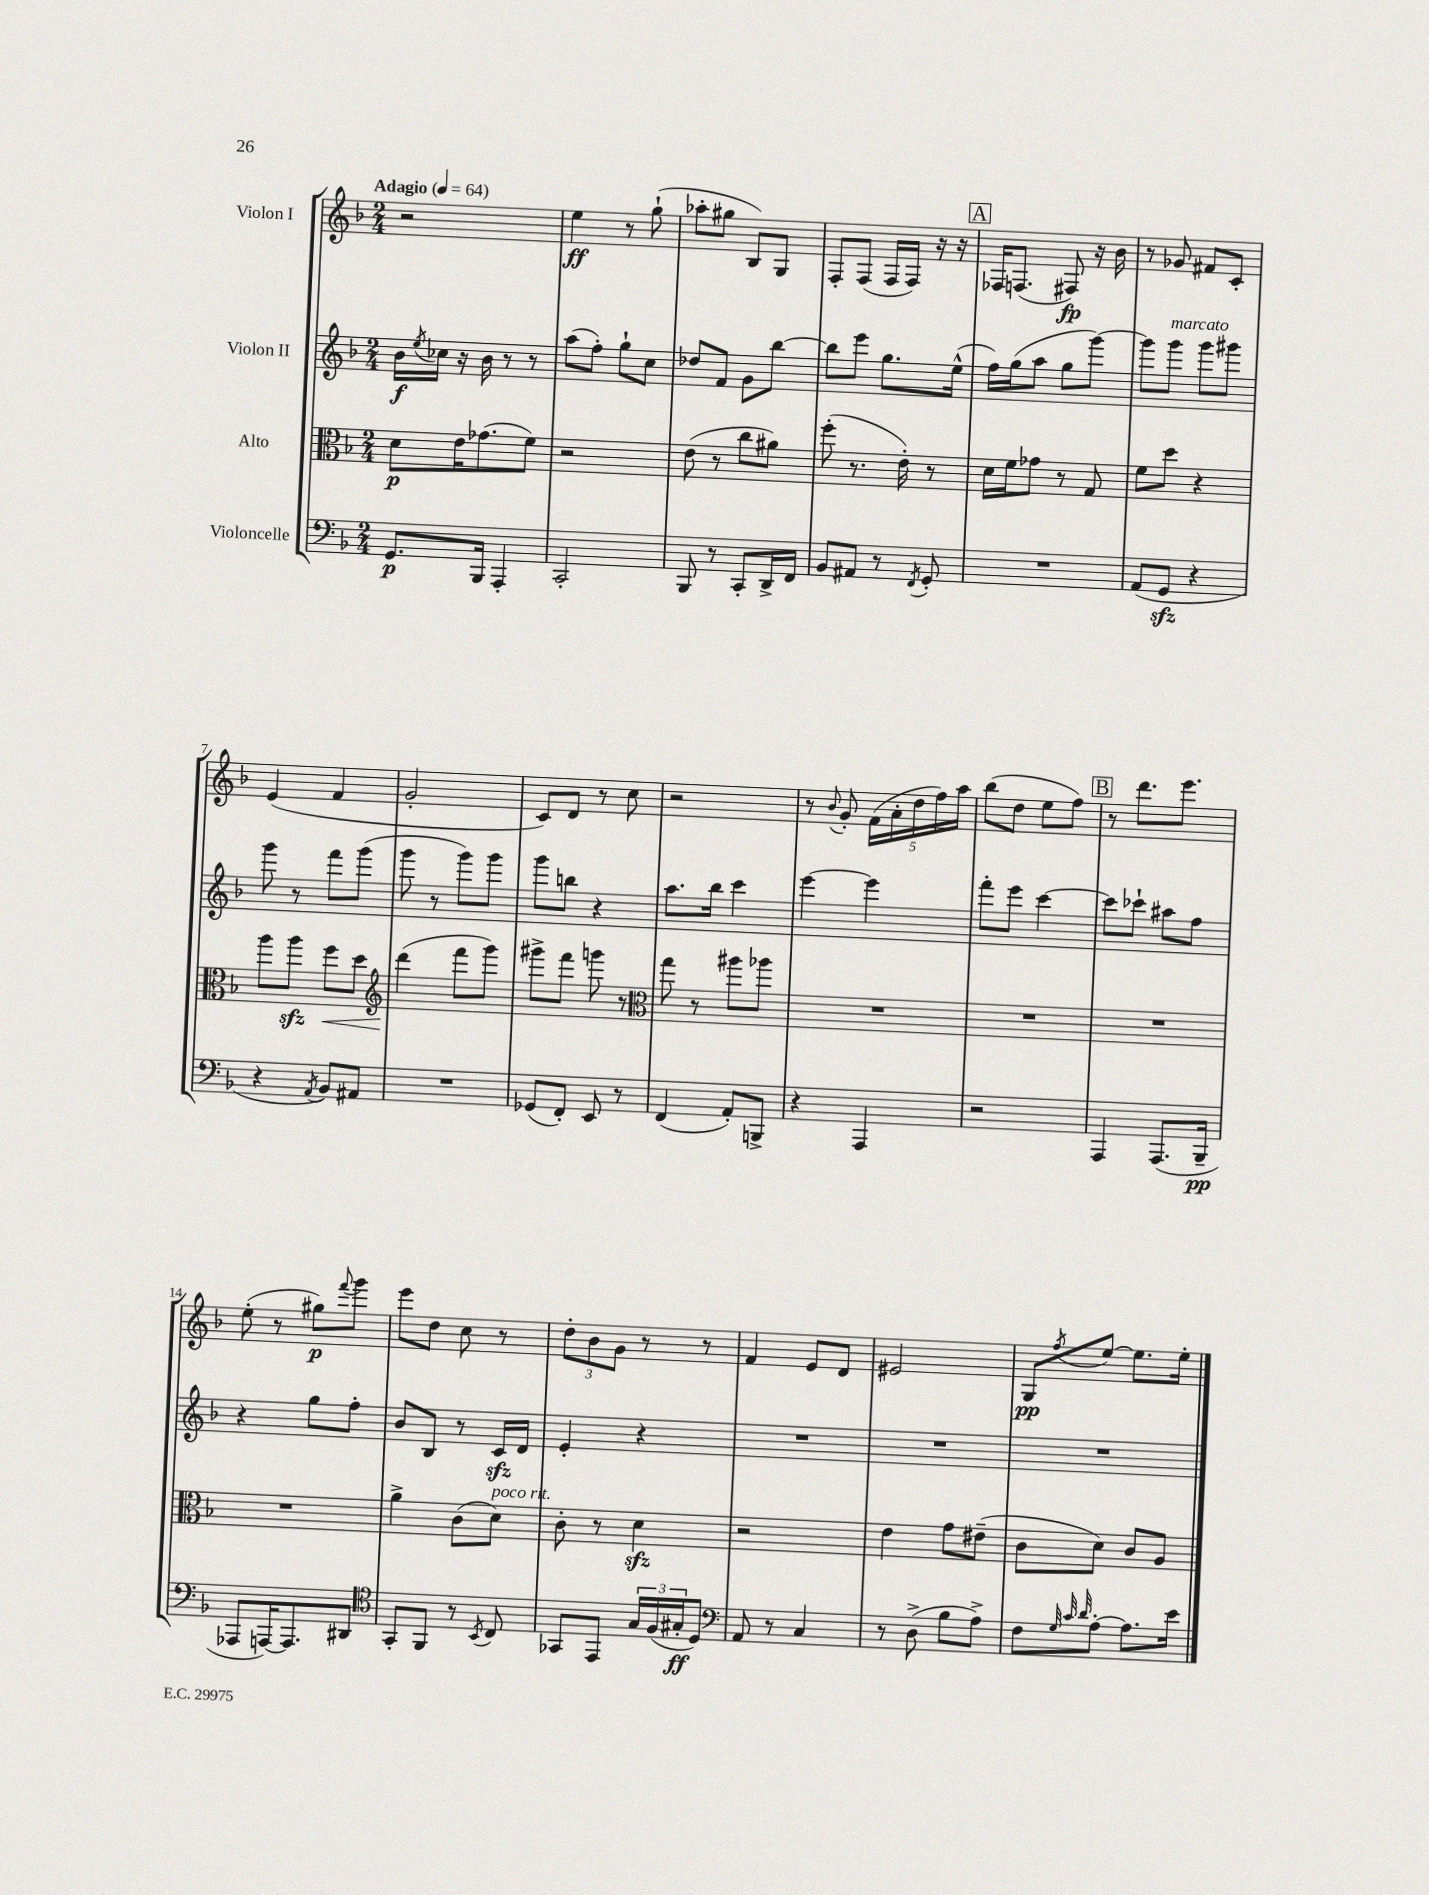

**kern	**dynam	**kern	**dynam	**kern	**dynam	**kern	**dynam
*part4	*part4	*part3	*part3	*part2	*part2	*part1	*part1
*staff4	*staff4	*staff3	*staff3	*staff2	*staff2	*staff1	*staff1
*I"Violoncelle	*	*I"Alto	*	*I"Violon II	*	*I"Violon I	*
*clefF4	*	*clefC3	*	*clefG2	*	*clefG2	*
*k[b-]	*	*k[b-]	*	*k[b-]	*	*k[b-]	*
*M2/4	*	*M2/4	*	*M2/4	*	*M2/4	*
*MM64	*	*MM64	*	*MM64	*	*MM64	*
=1	=1	=1	=1	=1	=1	=1	=1
!	!	!	!	!	!	!LO:TX:a:B:t=Adagio	!
8.GG/L	p	8d\L	p	16b-\LL	f	2r	.
.	.	.	.	8qee/	.	.	.
.	.	.	.	16cc-X\JJ	.	.	.
.	.	16e\K	.	16r	.	.	.
16BBB-/Jk	.	(8.g-X\	.	16b-\	.	.	.
4AAA'/	.	.	.	8r	.	.	.
.	.	8f\J)	.	8r	.	.	.
=2	=2	=2	=2	=2	=2	=2	=2
2CC'/	.	2r	.	(8aa\L	.	4ee\	ff
.	.	.	.	8ff'\J)	.	.	.
.	.	.	.	8gg`\L	.	8r	.
.	.	.	.	8cc\J	.	(8gg`\	.
=3	=3	=3	=3	=3	=3	=3	=3
8BBB-/	.	(8e\	.	8dd-X/L	.	8aa-X'\L	.
8r	.	8r	.	8f/J	.	8gg#X\J	.
8CC'/L	.	8cc\L	.	8g\L	.	8B-/L)	.
16DD^/L	.	8a#X\J)	.	[8bb-\J	.	8G/J	.
16FF/JJ	.	.	.	.	.	.	.
=4	=4	=4	=4	=4	=4	=4	=4
8BB-/L	.	(8ff'\	.	8bb-\L]	.	8F'/L	.
8AA#X/J	.	8.r	.	8eee\J	.	(8F/J	.
8r	.	.	.	8.gg\L	.	16F/LL	.
.	.	16e'\)	.	.	.	16F/JJ)	.
8qFF/	.	.	.	.	.	.	.
8GG'/	.	8r	.	.	.	16r	.
.	.	.	.	(16ee^^\Jk	.	16r	.
!!LO:REH:place=s1:t=A
=5	=5	=5	=5	=5	=5	=5	=5
2r	.	16d\LL	.	16ff\LL)	.	16F-X/KL	.
.	.	16f\J	.	(16gg\J	.	(8.Fn/J	.
.	.	8g-X\J	.	8aa\J	.	.	.
.	.	8r	.	8gg\L	.	8F#X/)	fp
.	.	8G/	.	[8ggg\J)	.	16r	.
.	.	.	.	.	.	16b-\	.
=6	=6	=6	=6	=6	=6	=6	=6
(8AA/L	.	8f\L	.	8ggg\L]	.	8r	.
!	!	!	!	!LO:TX:a:i:t=marcato	!	!	!
8GGzz/J	.	8dd\J	.	8ggg\J	.	8g-X/	.
4r	.	4r	.	8ggg\L	.	8f#X/L	.
.	.	.	.	8ggg#X\J	.	8c'/J	.
!!LO:LB:g=z
=7	=7	=7	=7	=7	=7	=7	=7
4r	.	8aa\L	.	8ggg\	.	(4e/	.
.	.	8aazz\J	.	8r	.	.	.
8qAA/	.	.	.	.	.	.	.
!	!	!	!LO:HP:b	!	!	!	!
8BB-/L)	.	8ff\L	<	8fff\L	.	4f/	.
8AA#X/J	.	8dd\J	.	(8ggg\J	.	.	.
=8	=8	=8	=8	=8	=8	=8	=8
*	*	*clefG2	*	*	*	*	*
2r	.	(4ddd\	.	8ggg\	.	2g'/	.
.	.	.	.	8r	.	.	.
.	.	8fff\L	[	8ggg\L)	.	.	.
.	.	8ggg\J)	.	8ggg\J	.	.	.
=9	=9	=9	=9	=9	=9	=9	=9
(8GG-X/L	.	8ggg#X^\L	.	8ggg\L	.	8c/L)	.
8FF'/J)	.	8fff\J	.	8bbn\J	.	8d/J	.
8EE/	.	8gggn\	.	4r	.	8r	.
8r	.	8r	.	.	.	8cc\	.
=10	=10	=10	=10	=10	=10	=10	=10
*	*	*clefC3	*	*	*	*	*
(4FF/	.	8gg\	.	8.aa\L	.	2r	.
.	.	8r	.	.	.	.	.
.	.	.	.	16bb-\Jk	.	.	.
8AA'/L)	.	8aa#X\L	.	4ccc\	.	.	.
8BBBn^/J	.	8aa-X\J	.	.	.	.	.
=11	=11	=11	=11	=11	=11	=11	=11
4r	.	2r	.	[4eee\	.	8r	.
.	.	.	.	.	.	8qqb-/	.
.	.	.	.	.	.	8g'/	.
4AAA/	.	.	.	4eee\]	.	(20f\LL	.
.	.	.	.	.	.	20a'\	.
.	.	.	.	.	.	20dd\	.
.	.	.	.	.	.	20ff\)	.
.	.	.	.	.	.	20aa\JJ	.
=12	=12	=12	=12	=12	=12	=12	=12
2r	.	2r	.	8fff'\L	.	(8bb-\L	.
.	.	.	.	8eee\J	.	8dd\J	.
.	.	.	.	[4ccc\	.	8ee\L	.
.	.	.	.	.	.	8ff\J)	.
!!LO:REH:place=s1:t=B
=13	=13	=13	=13	=13	=13	=13	=13
4AAA/	.	2r	.	8ccc\L]	.	8r	.
.	.	.	.	8ccc-X`\J	.	8.ddd\L	.
(8.AAA/L	.	.	.	8aa#X\L	.	.	.
.	.	.	.	.	.	8.eee\J	.
.	.	.	.	8ff\J	.	.	.
16BBB-~/Jk	pp	.	.	.	.	.	.
!!LO:LB:g=z
=14	=14	=14	=14	=14	=14	=14	=14
8AAA-X/L	.	2r	.	4r	.	(8ee'\	.
[16AAAn/K)	.	.	.	.	.	8r	.
8.AAA/]	.	.	.	.	.	.	.
.	.	.	.	8gg\L	.	8gg#X\L)	p
.	.	.	.	.	.	8qqfff/	.
8DD#X/J	.	.	.	8ff'\J	.	8ggg\J	.
=15	=15	=15	=15	=15	=15	=15	=15
*clefC4	*	*	*	*	*	*	*
8GG'/L	.	4a^\	.	8b-/L	.	8eee\L	.
8FF/J	.	.	.	8B-/J	.	8dd\J	.
8r	.	(8c\L	.	8r	.	8cc\	.
8qBB-/	.	.	.	.	.	.	.
!	!	!LO:TX:a:i:t=poco rit.	!	!	!	!	!
8C/	.	8d\J)	.	16czz/LL	.	8r	.
.	.	.	.	16d/JJ	.	.	.
=16	=16	=16	=16	=16	=16	=16	=16
8GG-X/L	.	8c'\	.	4e'/	.	12dd'\L	.
.	.	.	.	.	.	12b-\	.
8EE/J	.	8r	.	.	.	.	.
.	.	.	.	.	.	12g\J	.
24G/LL	.	4dzz\	.	4r	.	8r	.
(24F/	.	.	.	.	.	.	.
24G#X'/J	ff	.	.	.	.	.	.
8D/J)	.	.	.	.	.	8r	.
=17	=17	=17	=17	=17	=17	=17	=17
*clefF4	*	*	*	*	*	*	*
8AA/	.	2r	.	2r	.	4f/	.
8r	.	.	.	.	.	.	.
4C/	.	.	.	.	.	8e/L	.
.	.	.	.	.	.	8d/J	.
=18	=18	=18	=18	=18	=18	=18	=18
8r	.	4e\	.	2r	.	2e#X/	.
(8D^\	.	.	.	.	.	.	.
8B-\L	.	8g\L	.	.	.	.	.
8A^\J)	.	(8e#X~\J	.	.	.	.	.
=19	=19	=19	=19	=19	=19	=19	=19
8F\L	.	8c\L	.	2r	.	8G/L	pp
32qqG/	.	.	.	.	.	.	.
32qqc/	.	.	.	.	.	.	.
32qqd/	.	.	.	.	.	8qff/	.
[8A'\J	.	8d\J)	.	.	.	[8ee/J	.
8.A\L]	.	8c/L	.	.	.	8.ee\L]	.
.	.	8A/J	.	.	.	.	.
16e\Jk	.	.	.	.	.	16ee'\Jk	.
==	==	==	==	==	==	==	==
*-	*-	*-	*-	*-	*-	*-	*-
